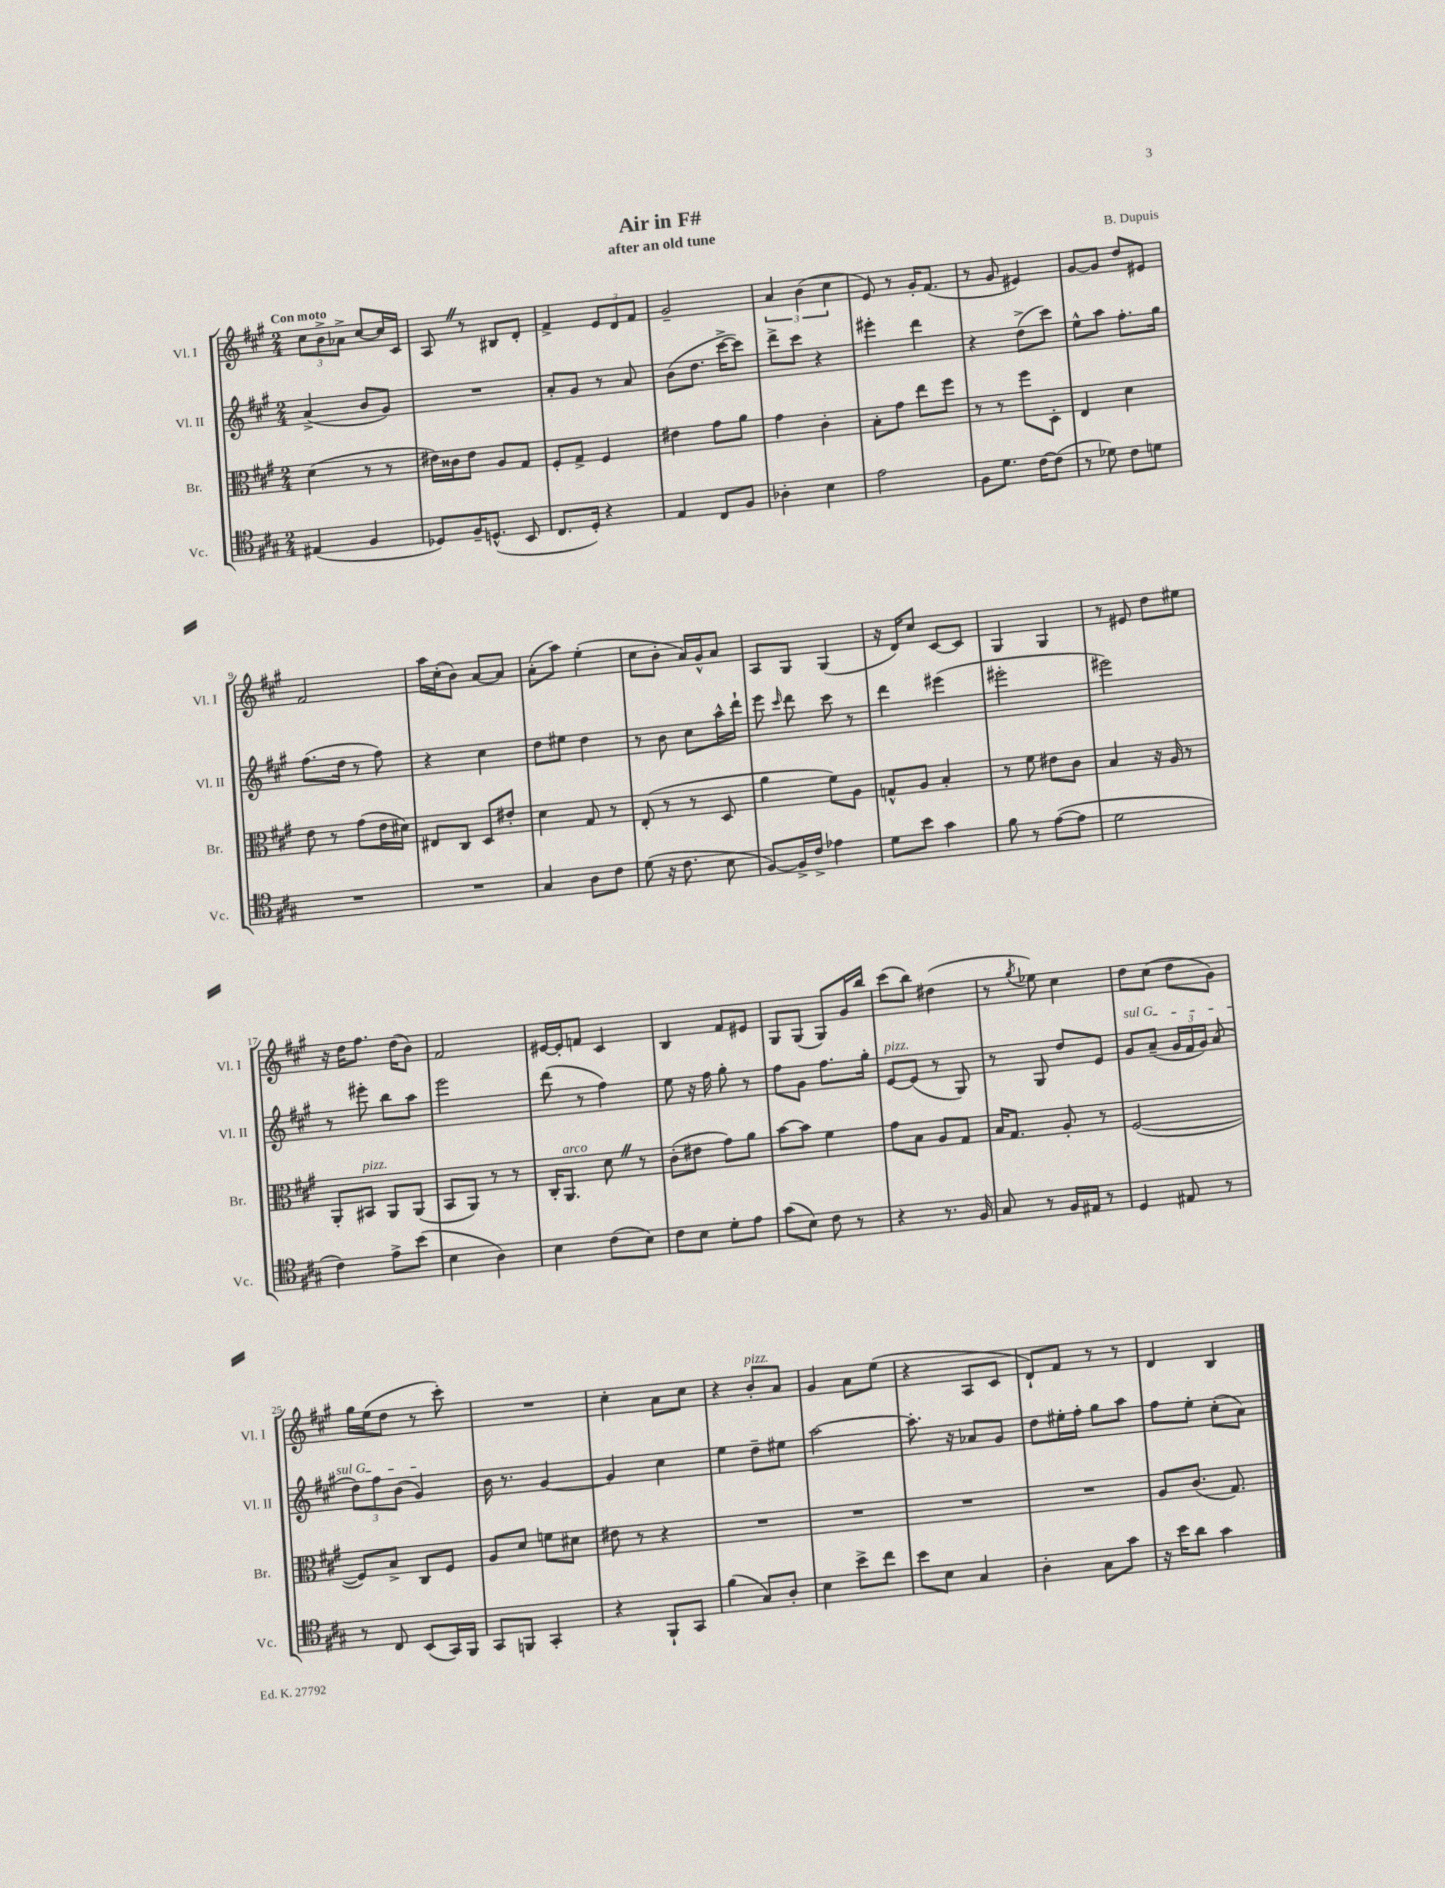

**kern	**kern	**kern	**kern
*staff4	*staff3	*staff2	*staff1
*clefC4	*clefC3	*clefG2	*clefG2
*k[f#c#g#]	*k[f#c#g#]	*k[f#c#g#]	*k[f#c#g#]
*M2/4	*M2/4	*M2/4	*M2/4
(4E#	(4d	(4a^	12cc#
.	.	.	12b^
.	.	.	12a-^
4F#	8r	8b	[8cc#
.	8r	8g#)	16cc#]
.	.	.	16c#
=	=	=	=
8D-)	16e#)	2r	8A
.	16c##	.	.
16F#~	8e#	.	8r
(8.D^^	.	.	.
.	8A	.	8B#
8BB	8G#	.	8d'
=	=	=	=
8.C#	8F#'	8a'	4f#^
.	8G#^	8g#	.
16D')	.	.	.
4r	4F#	8r	12e
.	.	.	12d
.	.	8a	.
.	.	.	12f#
=	=	=	=
4E	4e#	(8b	2g#~
.	.	8.dd	.
8C#	8g#	.	.
.	.	[16ccc#^	.
8F#	8a	8ccc#])	.
=	=	=	=
4A-'	4g#	8ddd^	6a
.	.	8ccc#	.
.	.	.	(6b
4B	4c#'	4r	.
.	.	.	6cc#
=	=	=	=
2e	8B'	4eee#'	8e)
.	8g#	.	8r
.	8ee	4ddd	16g#'
.	.	.	(8.f#
.	8ff#	.	.
=	=	=	=
8F#	8r	4r	8r
8.d	8r	.	8g#
.	8ff#	(8dd^	4e#)
[16c#	.	.	.
(8c#]	8D'	8ccc#)	.
=	=	=	=
8r	4E	8ee^^	[8g#
8d-)	.	8aa	8g#]
8c#	4d	8.ff#'	8dd
8d	.	.	8e#
.	.	16gg#	.
=	=	=	=
2r	8e	(8.ff#	2f#
.	8r	.	.
.	.	16dd	.
.	(8g#	8r	.
.	16e	8ff#)	.
.	16d#)	.	.
=	=	=	=
2r	8E#	4r	16aa
.	.	.	(16cc#'
.	8C#	.	8b)
.	8D	4cc#	[8a
.	8e#'	.	8a]
=	=	=	=
4G#	4d	8dd	(8a'
.	.	8ee#	8aa)
8A	8G#	4dd	(4ee'
8c#	8r	.	.
=	=	=	=
(8d	(8E'	8r	8cc#
16r	8r	8b	8b'
8.c#	.	.	.
.	8r	8cc#	16a)
.	.	.	16g#^^
8B	8D	16aa^^	8a
.	.	16ddd`	.
=	=	=	=
[8F#)	4a	8eee	8A
.	.	16qqccc#	.
16F#^]	.	8ddd	8G#
16c#^	.	.	.
4e-	8f#)	8ccc#	(4G#
.	8A	8r	.
=	=	=	=
8d	8G^^	4ddd	16r
.	.	.	16d)
8b	8A	.	8cc#
4g#	4B'	(4eee#	[8c#
.	.	.	8c#]
=	=	=	=
8f#	8r	2eee#'	4G#
8r	8f#	.	.
([8e	8e#	.	4G#
8e]	8c#	.	.
=	=	=	=
2d	4B	2eee#)	8r
.	.	.	8e#
.	16r	.	8dd
.	16A	.	.
.	8r	.	8ee#
=	=	=	=
4c#)	8AA'	8r	16r
.	.	.	16dd
.	8BB#	8eee#'	8.ff#
8e^	8AA	8bb	.
.	.	.	(16dd
(8b	(8AA	8aa	8b)
=	=	=	=
4B	8BB	2eee	2f#
.	8AA)	.	.
4A)	8r	.	.
.	8r	.	.
=	=	=	=
4B	16C#'	(8ddd	[16e#
.	8.AA	.	16e#']
.	.	8r	8f
(8c#	8d	4ff#)	4c#
8B)	8r	.	.
=	=	=	=
8c#	(8c#'	8ee	4B
8B	8e#	16r	.
.	.	16ff#	.
8d'	8g#)	8gg#'	8f#
8e	8a	8r	8e#
=	=	=	=
(8g#	[8b	8ff#	8G#
8B)	8b]	8g#	(8G#
8c#	4f#	8.ff#	8G#)
8r	.	.	16g#
.	.	16gg#'	16bb
=	=	=	=
4r	8g#	[8e	(8ccc#
.	8B	(8e]	8bb)
8.r	8A	8r	(4dd#
.	8G#	8G#)	.
16F#	.	.	.
=	=	=	=
8G#	16B	8r	8r
.	8.G#	.	.
.	.	.	8qgg#
8r	.	8G#	8ee-)
16F#	8A'	8dd	4cc#
16E#	.	.	.
8r	8r	8e	.
=	=	=	=
4D	([2F#	8g#	8dd
.	.	(8a~	(8cc#
8E#	.	24g#	8dd
.	.	24f#	.
.	.	24g#)	.
8r	.	(8a	8g#)
=	=	=	=
8r	8F#])	12dd)	16gg#
.	.	.	(16ee
.	.	12ff#	.
8C#	8B^	.	8dd
.	.	(12b	.
(8BB	8C#	4g#)	8r
16GG#)	8F#	.	8ccc#')
16FF#	.	.	.
=	=	=	=
8GG#	8A	16b	2r
.	.	8.r	.
8FF	8d	.	.
4GG#'	8f	[4g#	.
.	8d#	.	.
=	=	=	=
4r	8e#	4g#]	4cc#'
.	8r	.	.
8FF#`	4r	4cc#	8a
8GG#	.	.	8cc#
=	=	=	=
(4f#	2r	4ee	4r
8G#)	.	8dd~	8b'
8A'	.	8ee#	8a
=	=	=	=
4B	2r	[2aa	4g#
8b^	.	.	8a
8cc#	.	.	(8ee
=	=	=	=
8b	2r	8.aa']	4r
8B	.	.	.
.	.	16r	.
4G#	.	8a-	8A
.	.	8g#	8c#
=	=	=	=
4A'	2r	8dd	8d`)
.	.	16ee#'	8f#
.	.	16ff#'	.
8G#	.	8gg#	8r
8g#	.	8aa	8r
=	=	=	=
16r	8A	8ff#	4d
16b	.	.	.
8a	(8.c#	8ee'	.
4g#	.	(8cc#'	4B
.	8.G#)	.	.
.	.	8a)	.
==	==	==	==
*-	*-	*-	*-
